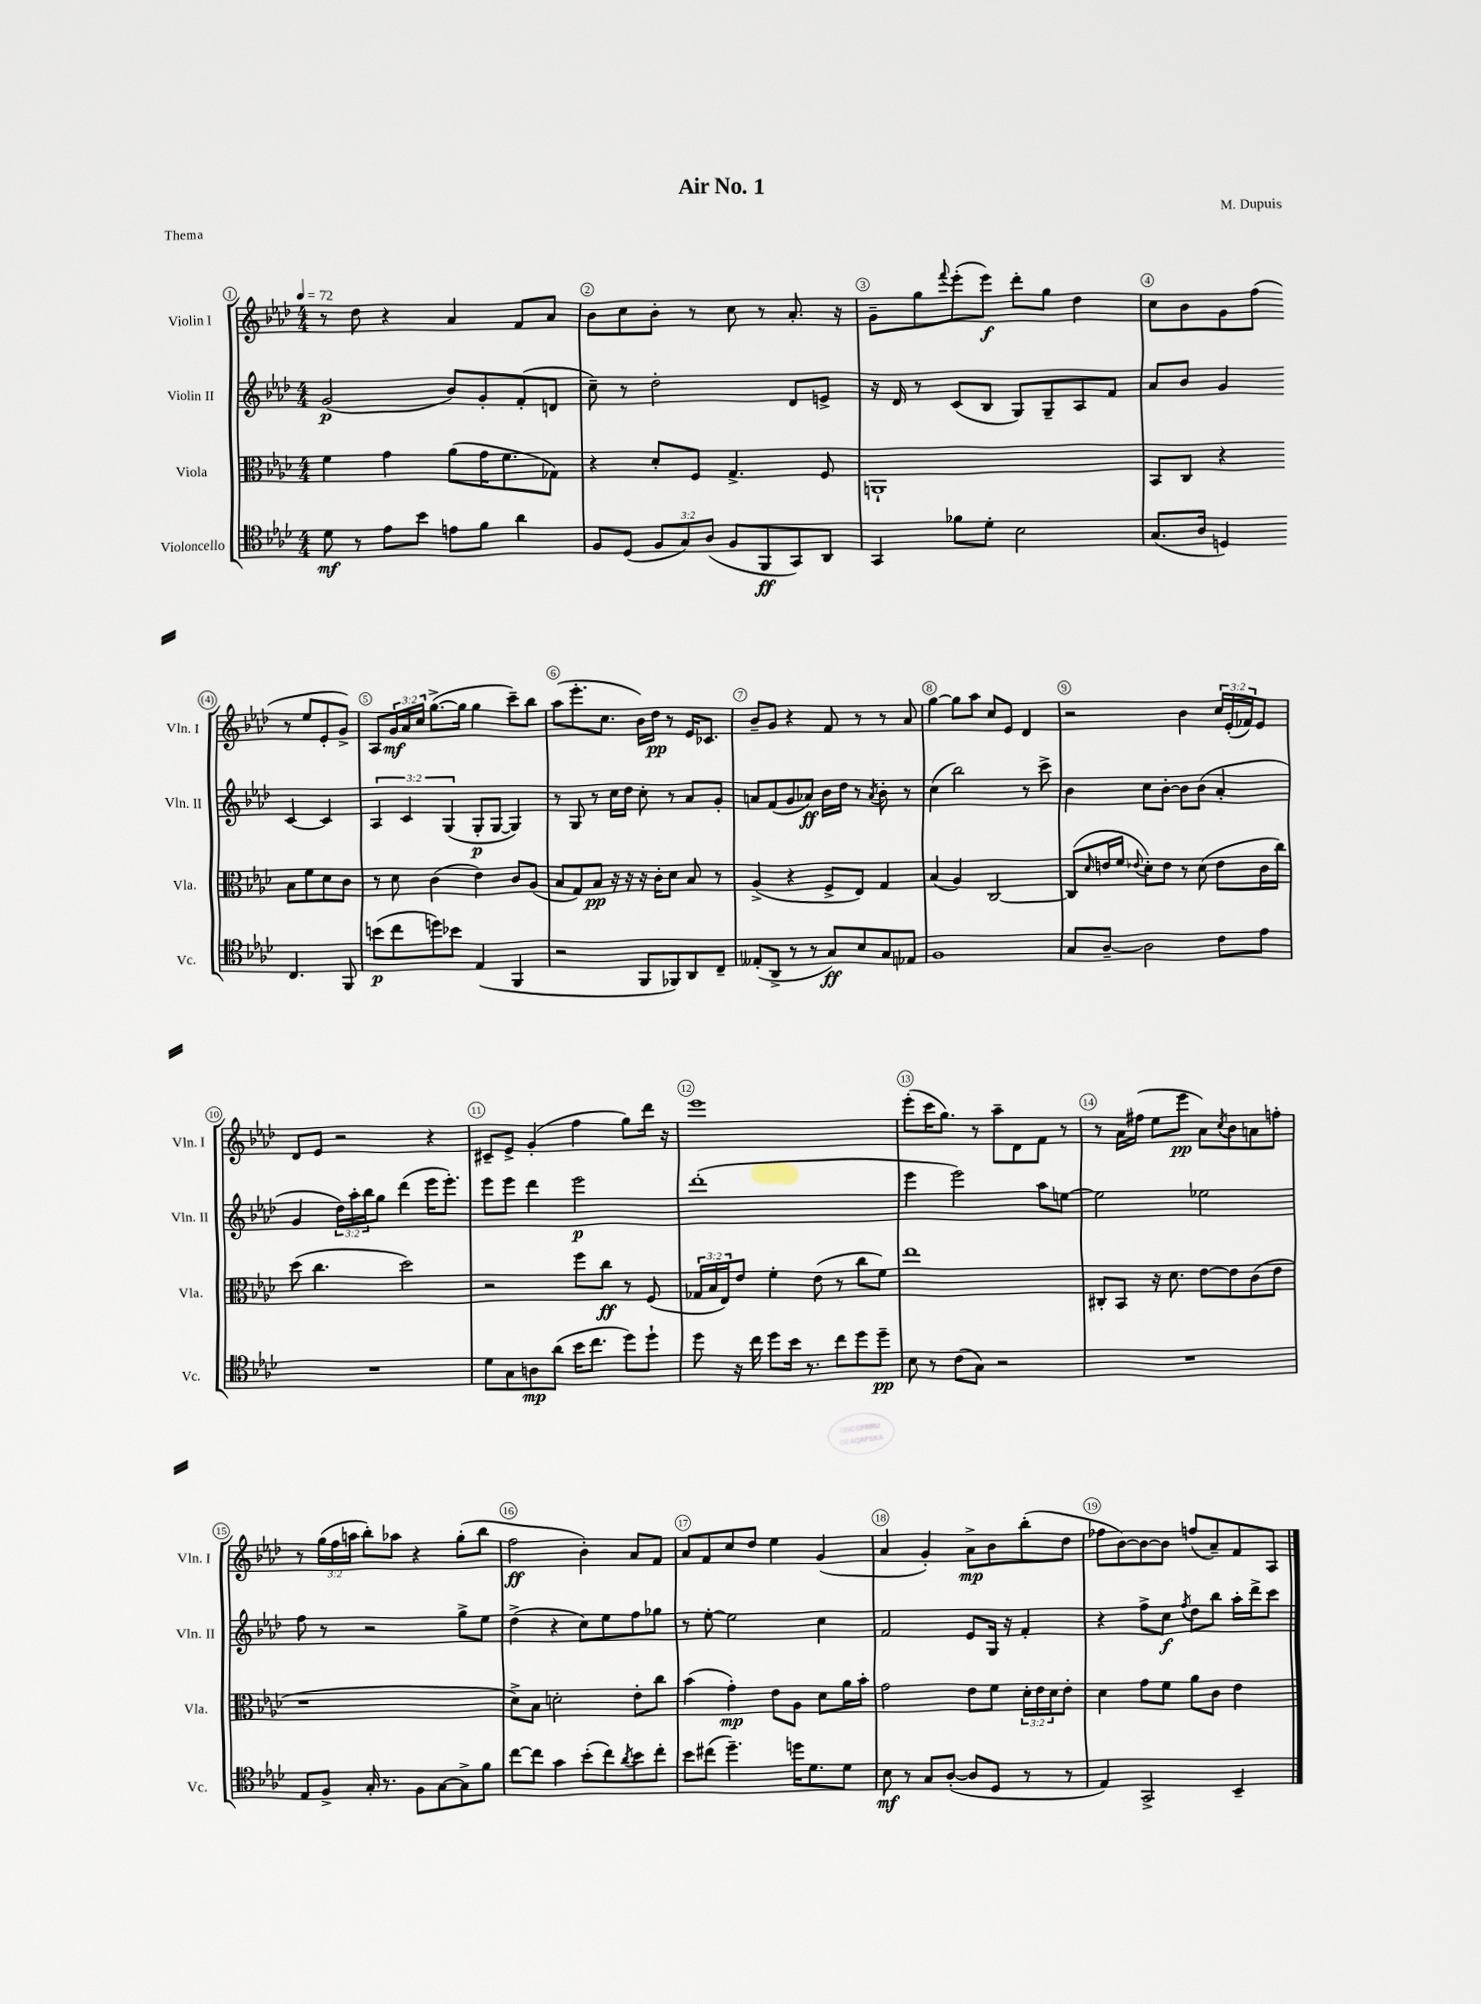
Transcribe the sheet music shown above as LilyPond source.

\header { title = "Air No. 1" composer = "M. Dupuis" piece = "Thema" }
<<
\new StaffGroup <<
\new Staff = "s0" \with { instrumentName = "Violin I" shortInstrumentName = "Vln. I" } {
    \clef treble \key aes \major \numericTimeSignature \time 4/4 \override Staff.TupletNumber.text = #tuplet-number::calc-fraction-text \tempo 4 = 72
    r8 des''8 r4 aes'4 f'8 aes'8 |
    bes'8 c''8 bes'8-. r8 c''8 r8 aes'8.-. r16 |
    g'8-- g''8 \appoggiatura { f'''8 } ees'''8-.( ees'''8\f) des'''8-. g''8 des''4 |
    c''8 bes'8 g'8 f''8( r8 ees''8 ees'8-. g'8->) |
    aes8 \tuplet 3/2 { g'16\mf aes'16 c''16 } g''8.~->( g''16 g''4 c'''8--) bes''8 |
    aes''8( ees'''8.-. c''8. bes'16) des''16\pp r8 ees'16 ces'8. |
    bes'8-- g'8 r4 f'8 r8 r8 aes'8 |
    g''4~ g''8 aes''8 c''8 ees'8 des'4 |
    r2 bes'4 \tuplet 3/2 { c''16 ees'16-.( fes'16) } ees'8 |
    des'8 ees'8 r2 r4 |
    cis'8-- ees'8-> g'4-.( f''4 g''8) des'''16 r16 |
    ees'''1 |
    ees'''8-.( c'''16 g''8.) r8 aes''8-- des'8 f'8 r8 |
    r8 aes'16 fis''16( ees''8 ees'''8\pp aes'8) \acciaccatura { c''8 } bes'8 a'8 f''8-. |
    r8 \tuplet 3/2 { g''16( f''16 a''16 } bes''8-.) aes''8 r4 g''8-.( bes''8 |
    f''2\ff bes'4-.) aes'8 f'8 |
    aes'8 f'8 c''8 des''8 ees''4 g'4( |
    aes'4 g'4-.) aes'8->\mp bes'8 bes''8-.( des''8 |
    fes''8 bes'8~) bes'8~ bes'8 f''8( aes'8--) f'8 aes8 \bar "|." |
}
\new Staff = "s1" \with { instrumentName = "Violin II" shortInstrumentName = "Vln. II" } {
    \clef treble \key aes \major \numericTimeSignature \time 4/4 \override Staff.TupletNumber.text = #tuplet-number::calc-fraction-text
    g'2\p( bes'8) g'8-. f'8-.( d'8 |
    c''8--) r8 des''2-. des'8 e'8-> |
    r16 des'16 r8 c'8( bes8 g8) g8-- aes8 f'8 |
    aes'8 bes'8 g'4 c'4~ c'4 |
    \tuplet 3/2 { aes4 c'4 g4( } g8-.\p g8~ g4) |
    r8 g8 r8 c''16 des''16 c''8-. r8 aes'8 g'8-. |
    a'8 f'8( g'8 aes'8\ff) bes'16 des''16 r8 \acciaccatura { aes'8 } bes'8-. r8 |
    c''4( bes''2) r8 c'''8-> |
    bes'4 c''8 bes'8~-. bes'8 bes'8( aes'4-. |
    g'4 \tuplet 3/2 { des''16) aes''16-. bes''16 } g''8 des'''4( ees'''16 ees'''8.-.) |
    ees'''8 ees'''8 des'''4 ees'''2\p |
    des'''1-.( |
    ees'''4 ees'''2) aes''8 e''8~ |
    e''2 ees''2 |
    f''8 r8 r2 g''8-> ees''8 |
    des''4->( r4 c''8) ees''8 f''8 ges''8 |
    r8 ees''8~-. ees''2 c''4 |
    f'2 ees'8 g16 r16 f'4-. |
    r4 f''8-> c''8\f \acciaccatura { f''8 } des''8 bes''8 aes''16-. des'''16-> c'''8 \bar "|." |
}
\new Staff = "s2" \with { instrumentName = "Viola" shortInstrumentName = "Vla." } {
    \clef alto \key aes \major \numericTimeSignature \time 4/4 \override Staff.TupletNumber.text = #tuplet-number::calc-fraction-text
    f'4 g'4 aes'8( g'16 f'8. ges8) |
    r4 des'8-. f8 g4.-> f8 |
    a,1-! |
    bes,8 c8 r4 bes8 f'8 des'8 c'8 |
    r8 des'8 c'4( ees'4) c'8 aes8( |
    bes8 g8) bes8\pp r16 r16 r16 c'16-. des'8 bes8 r8 |
    aes4->( r4 f8-> ees8) g4 |
    bes4( aes4) c2~ |
    c8( \grace { des'16 } e'16 f'16 \appoggiatura { ees'8 } des'8-.) ees'8 r8 des'8( ees'8 c'16 c''16) |
    des''8( c''4. des''2) |
    r2 f''8 c''8\ff r8 f8( |
    \tuplet 3/2 { ges16 bes16 ees16) } ees'8 f'4-. ees'8( r8 c''8 f'8) |
    ees''1 |
    cis8-. bes,8 r16 des'8. ees'8~ ees'8 c'8( ees'8 |
    r1 |
    des'8->) bes8 d'2-. ees'8-. c''8 |
    bes'4( g'4-.\mp) ees'8 aes8 des'8 aes'16 bes'16-. |
    g'2 ees'8 f'8 \tuplet 3/2 { des'16-. ees'16 des'16 } ees'8-. |
    des'4 g'8 f'8 aes'8 c'8 ees'4 \bar "|." |
}
\new Staff = "s3" \with { instrumentName = "Violoncello" shortInstrumentName = "Vc." } {
    \clef tenor \key aes \major \numericTimeSignature \time 4/4 \override Staff.TupletNumber.text = #tuplet-number::calc-fraction-text
    des'8\mf r8 ees'8 bes'8 e'8 f'8 aes'4 |
    f8 des8( \tuplet 3/2 { f8 g8) aes8( } f8 f,8\ff g,8) aes,8 |
    g,4 fes'8 des'8-. bes2 |
    g8.( aes16 d4) c4. f,8 |
    b'8\p( c''8 d''8) bes'8 ees4( f,4 |
    r2 f,8 fes,8) aes,8 c8-- |
    eeses8-.( aes,8-> r8 r8 g8\ff) bes8 g8 ees8 |
    f1 |
    g8 aes8~-- aes2 c'8 ees'8 |
    R1 |
    des'8 g8 a8\mp aes'8( bes'16 c''8. des''8) des''8-! |
    des''8 r16 c''16 des''8 bes'16 r8. c''8 des''8 des''8--\pp |
    bes8 r8 c'8( g8) r2 |
    R1 |
    ees8 f8-> g16-. r8. f8 g8~ g8-> f'8 |
    c''8~ c''8 g'4 bes'8-.( c''8) \acciaccatura { aes'8 } bes'8 c''8-. |
    bes'8 cis''8( des''4.--) d''16 des'8. des'8 |
    bes8\mf r8 g8 aes8~-.( aes8 des8 r8 r8 |
    ees4) g,2-> bes,4-- \bar "|." |
}
>>
>>
\layout { \context { \Score \override BarNumber.break-visibility = ##(#f #t #t) barNumberVisibility = #all-bar-numbers-visible \override BarNumber.stencil = #(make-stencil-circler 0.1 0.3 ly:text-interface::print) } }
